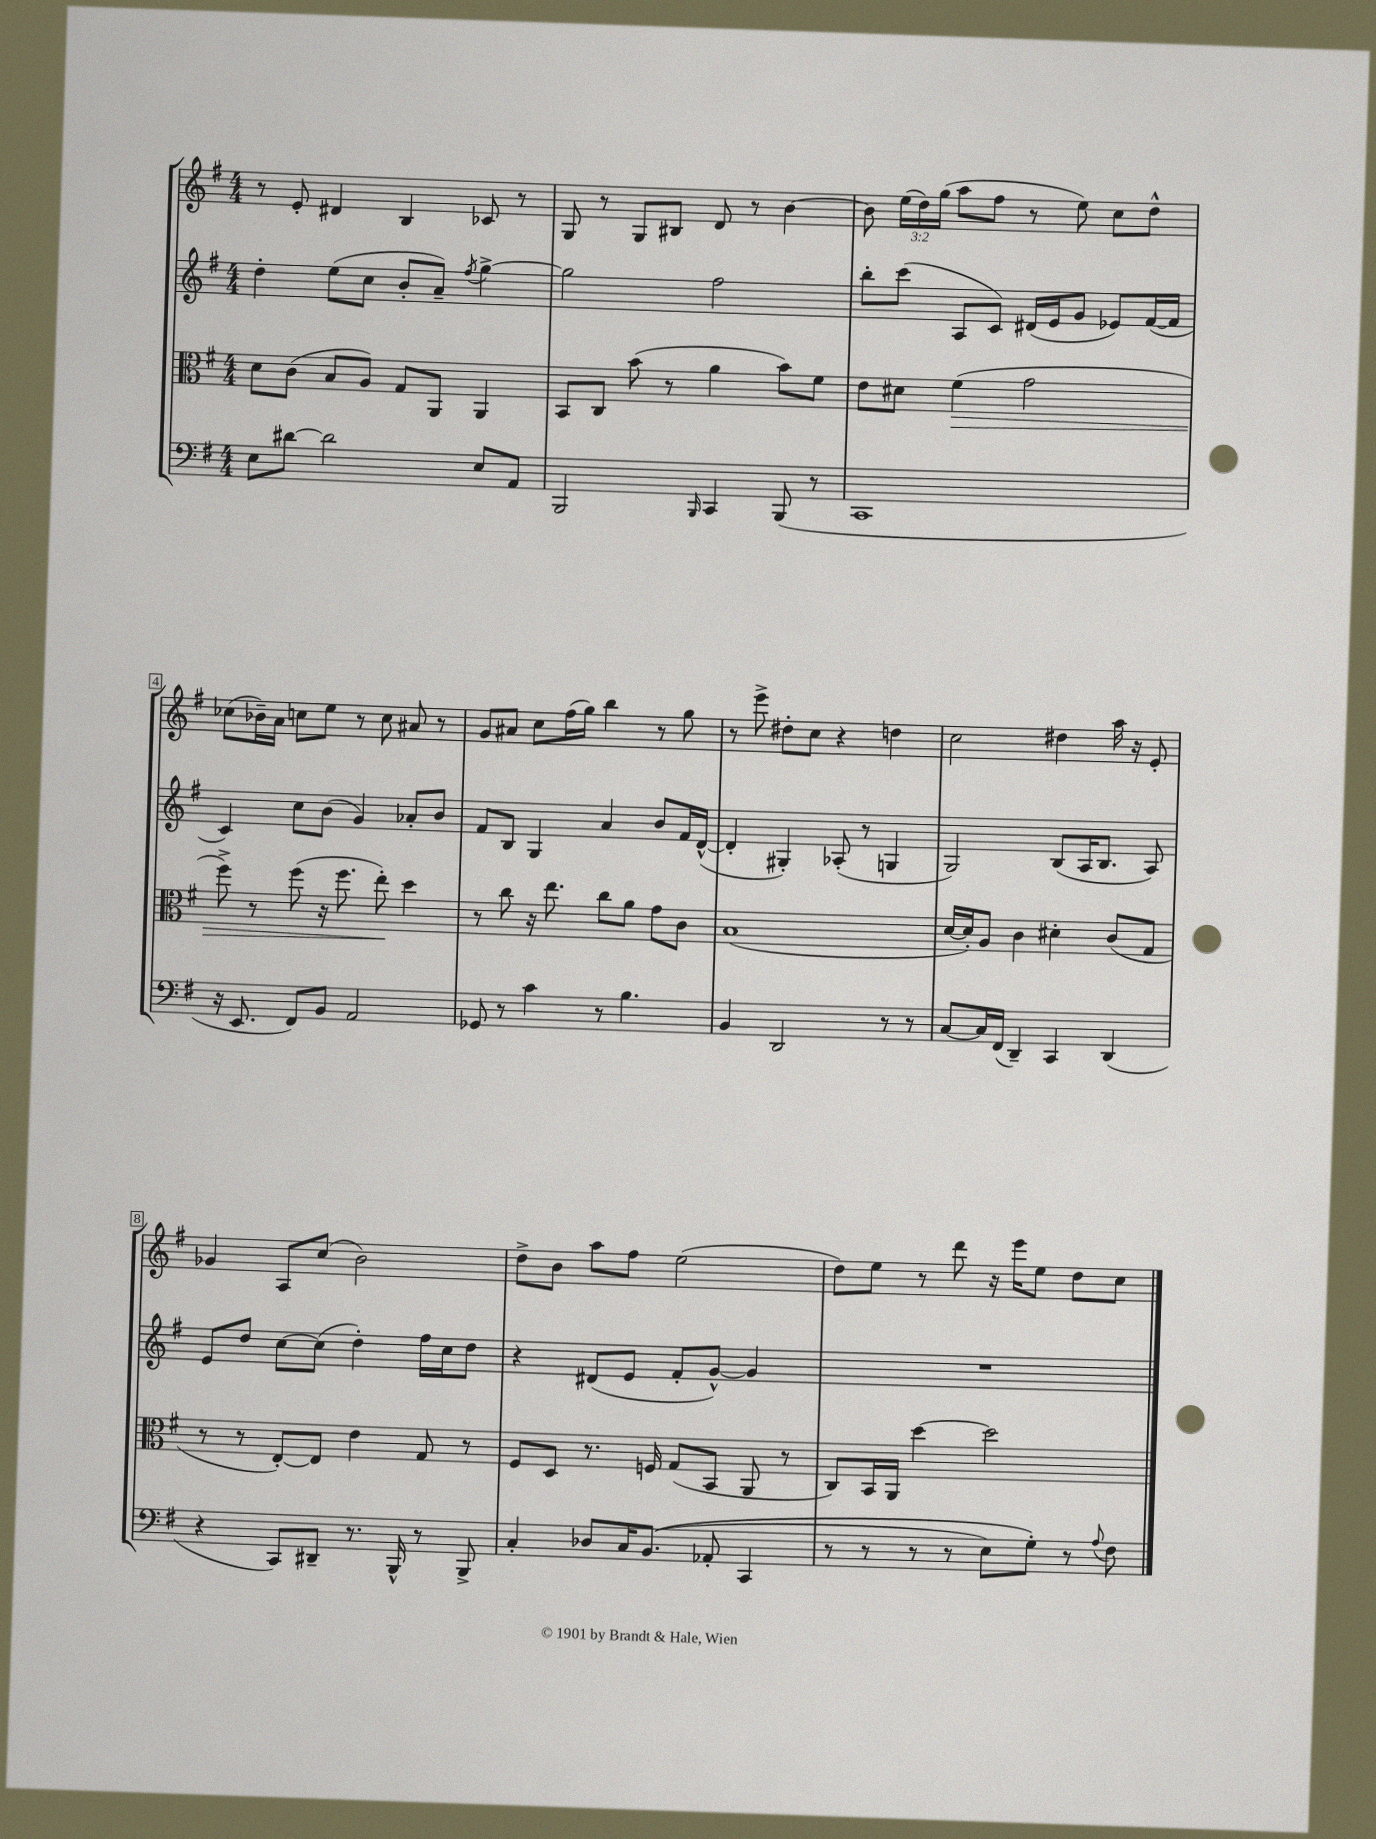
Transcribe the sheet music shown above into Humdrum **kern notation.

**kern	**kern	**kern	**kern
*staff4	*staff3	*staff2	*staff1
*clefF4	*clefC3	*clefG2	*clefG2
*k[f#]	*k[f#]	*k[f#]	*k[f#]
*M4/4	*M4/4	*M4/4	*M4/4
8E	8d	4dd'	8r
[8d#	(8c	.	8e'
2d#]	8B	(8ee	4d#
.	8A)	8cc	.
.	8G	8b'	4B
.	8AA	8a~)	.
.	.	8qff#	.
8E	4AA	[4gg^	8c-
8AA	.	.	8r
=	=	=	=
2BBB	8BB	2gg]	8G
.	8C	.	8r
.	(8b	.	8G
.	8r	.	8B#
16qqBBB	.	.	.
4CC	4a	2ff#	8d
.	.	.	8r
(8BBB	8b)	.	[4b
8r	8f#	.	.
=	=	=	=
1CC	8e	8bb'	8b]
.	8d#	(8ccc	(24ee
.	.	.	24dd)
.	.	.	(24gg
.	(4f#	8A	8aa
.	.	8c)	8ff#
.	2g	(16d#	8r
.	.	16e	.
.	.	8g	8ee)
.	.	8e-)	8cc
.	.	([16f#	8dd^^
.	.	16f#]	.
=	=	=	=
16r	8ff#^)	4c)	(8cc-
8.EE	.	.	.
.	8r	.	16b-~)
.	.	.	16a
8FF#)	(8ff#	8cc	8cc
8BB	16r	(8b	8ee
.	8.ff#	.	.
2AA	.	4g)	8r
.	8ee')	.	8cc
.	4dd	8a-'	8a#
.	.	8b	8r
=	=	=	=
8GG-	8r	8f#	8g
8r	8cc	8B	8a#
4c	16r	4G	8cc
.	8.ee	.	.
.	.	.	(16ff#
.	.	.	16gg)
8r	8cc	4a	4bb
4.B	8a	.	.
.	8g	8b	8r
.	8c	16f#	8gg
.	.	([16d^^	.
=	=	=	=
4BB	(1B	4d']	8r
.	.	.	8eee^
2DD	.	4G#')	8dd#'
.	.	.	8cc
.	.	(8A-'	4r
.	.	8r	.
8r	.	4G	4dd
8r	.	.	.
=	=	=	=
[8C	[16d	2G)	2cc
.	16d'])	.	.
16C]	8A	.	.
(16FF#	.	.	.
4DD~)	4c	.	.
4CC	4d#'	(8B	4dd#
.	.	16A	.
.	.	8.B	.
(4DD	(8c	.	16aa
.	.	.	16r
.	8G	8A)	8e'
=	=	=	=
4r	8r	8e	4g-
.	8r	8dd	.
8CC)	[8E')	[8cc	8A
8DD#~	8E]	(8cc]	(8cc
8.r	4e	4dd')	2b)
16BBB^^	.	.	.
8r	8G	16ff#	.
.	.	16cc	.
8BBB^	8r	8dd	.
=	=	=	=
4C'	8F#	4r	8dd^
.	8D	.	8b
8D-	8.r	(8d#	8aa
16C	.	8e	8ff#
&((8.BB	16F	.	.
.	(8G	8f#'	(2ee
8AA-'	8BB	[8g^^)	.
4CC	8AA	4g]	.
.	8r	.	.
=	=	=	=
8r	8C)	1r	8dd)
8r	16BB	.	8ee
.	16AA	.	.
8r	[4dd	.	8r
8r	.	.	8ddd
8E)	2dd]	.	16r
.	.	.	16eee
8G'&)	.	.	8ee
8r	.	.	8dd
8qqA	.	.	.
8F#	.	.	8cc
==	==	==	==
*-	*-	*-	*-
